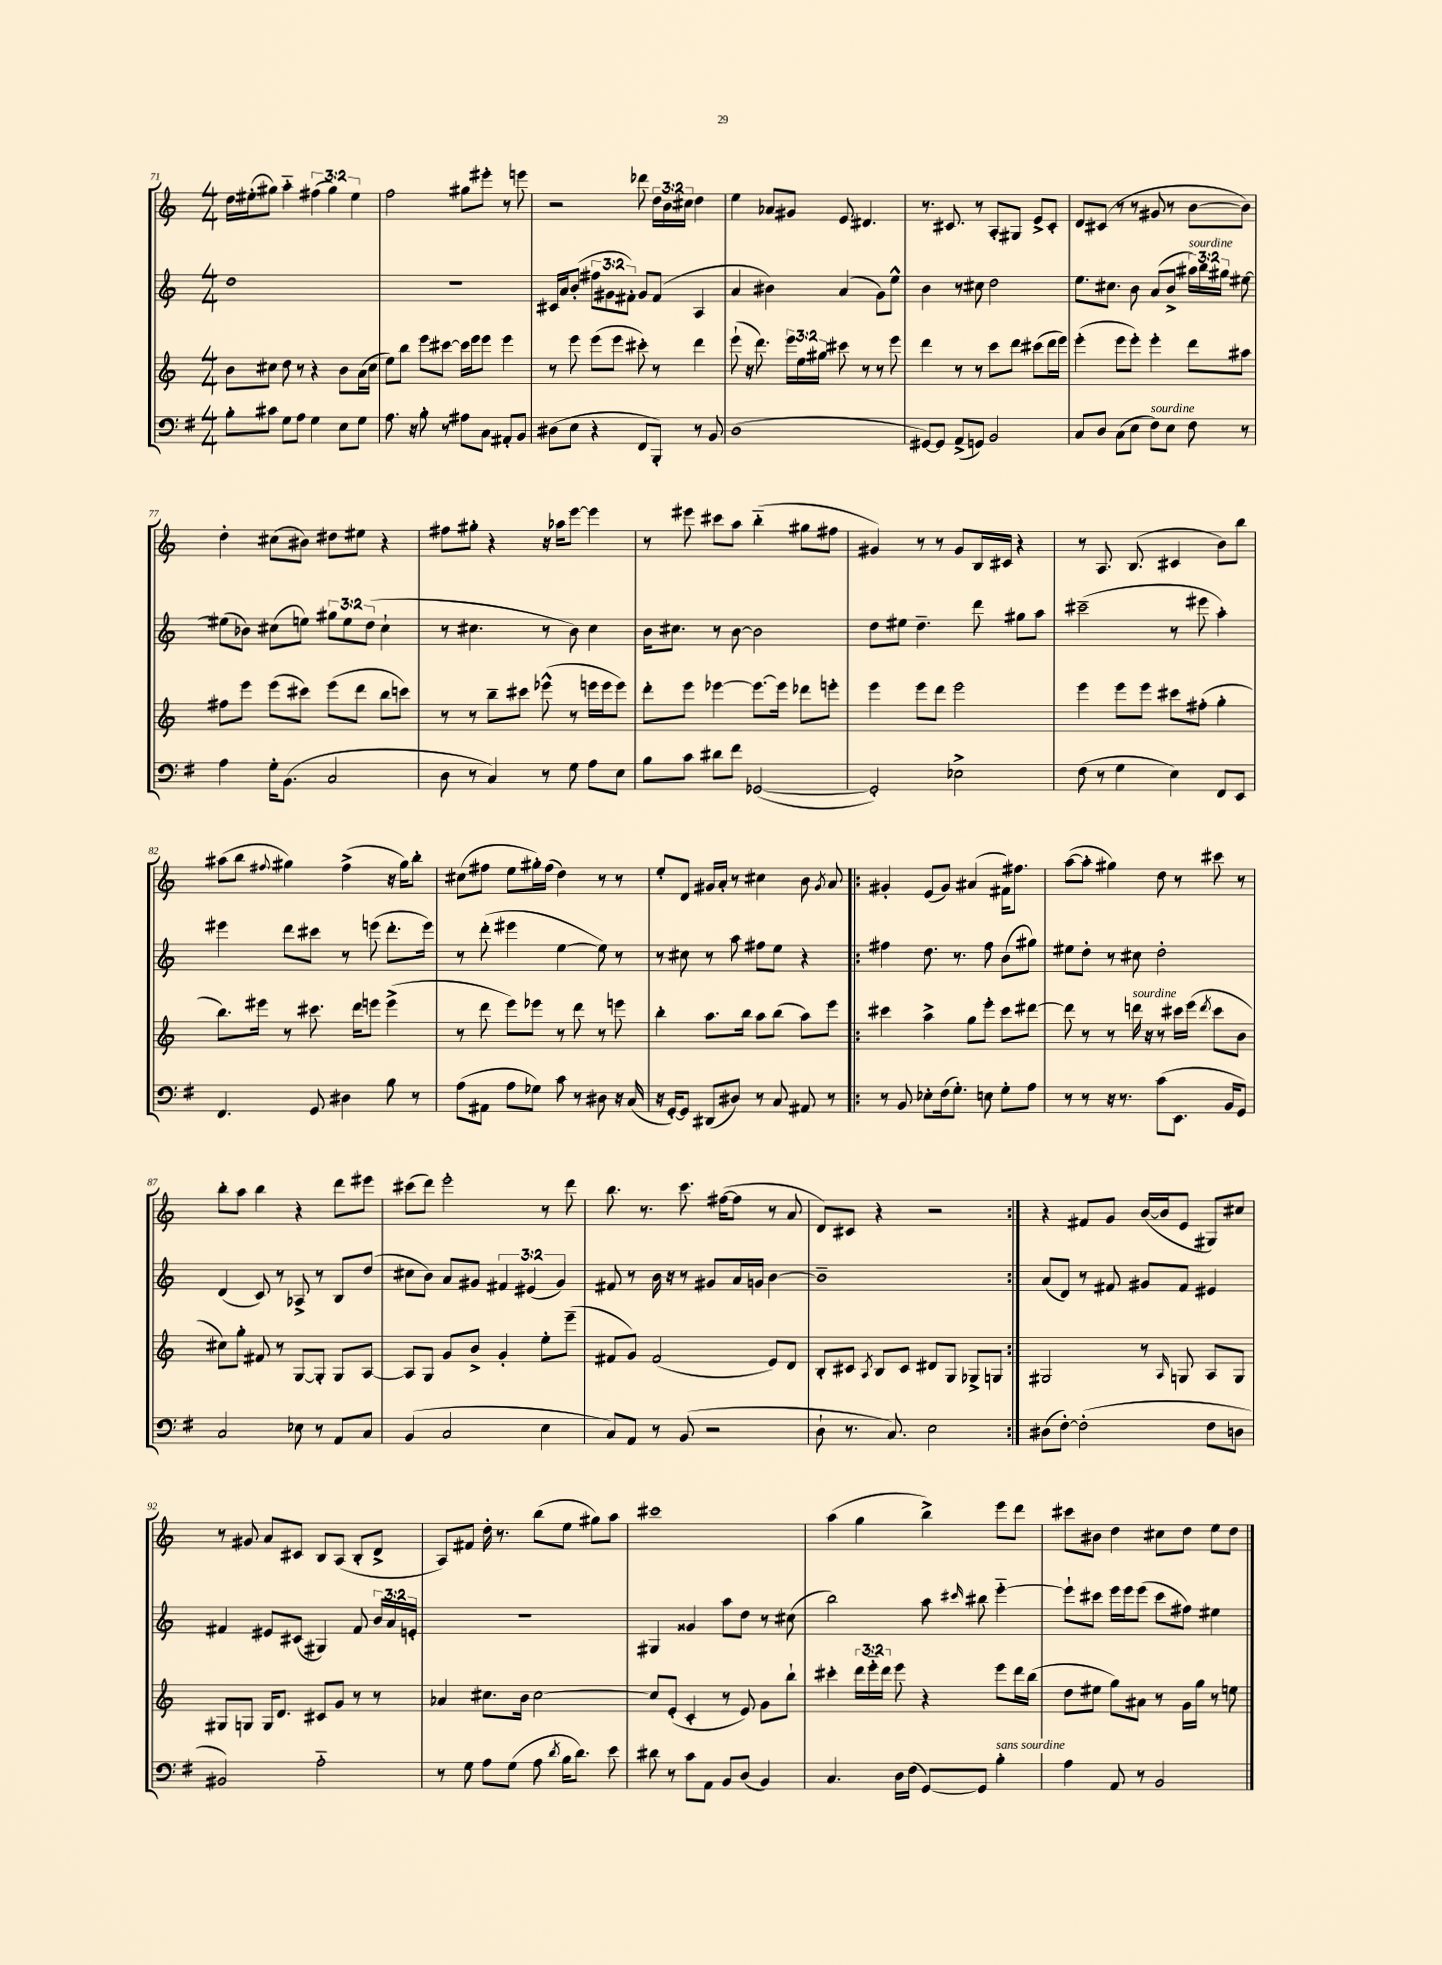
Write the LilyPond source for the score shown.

<<
\new StaffGroup <<
\new Staff = "s0" {
    \clef treble \key c \major \numericTimeSignature \time 4/4 \override Staff.TupletNumber.text = #tuplet-number::calc-fraction-text
    \autoBeamOff d''16[ eis''16-.( gis''8]) a''4-_ \tuplet 3/2 { fis''4( gis''4) eis''4 } |
    f''2 gis''8[ eis'''8]-. r8 e'''8 |
    r2 des'''8 \tuplet 3/2 { d''16[ b'16 cis''16] } d''4 |
    e''4 aes'8[ gis'8] e'8 dis'4. |
    r8. cis'8. r8 a8[-. gis8] e'8[-> cis'8]-. |
    d'8[ cis'8]( r8 r8 gis'8 r8 b'8[~ b'8]) |
    d''4-. cis''8[( bis'8]) dis''8[ eis''8] r4 |
    fis''8[ gis''8]-. r4 r16 aes''16[ e'''8]~ e'''4 |
    r8 eis'''8 cis'''8[ a''8] b''4-_( gis''8[ fis''8] |
    gis'4) r8 r8 gis'8[ b16 cis'16] r4 |
    r8 a8. b8.( cis'4 b'8[) b''8] |
    ais''8[( b''8] \appoggiatura { fis''8 } gis''4) fis''4->( r16 gis''16[) b''8]-. |
    cis''8[( fis''8] e''8[ gis''16-.) fis''16]( d''4) r8 r8 |
    e''8[-. d'8] gis'16[ a'16]-. r8 cis''4 b'8 \acciaccatura { gis'8 } a'8 |
    \repeat volta 2 { gis'4-. e'8[( gis'8]) ais'4( fis'16[) fis''8.] |
    a''8[~( a''8]-. gis''4) d''8 r8 cis'''8 r8 |
    b''8[-. a''8] b''4 r4 d'''8[ eis'''8] |
    cis'''8[( d'''8]) e'''2-. r8 d'''8 |
    b''8. r8. c'''8. fis''16[~( fis''8] r8 a'8 |
    d'8[) cis'8] r4 r2 | }
    r4 fis'8[ g'8] b'16[~( b'16 e'8] gis8[) cis''8] |
    r8 gis'8 a'8[ cis'8] b8[ a8]( b8[-. d'8]-> |
    a8[) fis'8] d''16-. r8. b''8[( e''8] gis''8[) a''8] |
    cis'''1 |
    a''4( g''4 b''4->) e'''8[ d'''8] |
    cis'''8[ bis'8] d''4 cis''8[ d''8] e''8[ d''8] \bar "|." |
}
\new Staff = "s1" {
    \clef treble \key c \major \numericTimeSignature \time 4/4 \override Staff.TupletNumber.text = #tuplet-number::calc-fraction-text
    \autoBeamOff d''1 |
    R1 |
    cis'16[ a'16 b'8]-.( \tuplet 3/2 { fis''8[ gis'8 fis'8]-.) } gis'8[ fis'8]( a4 |
    a'4 bis'4) a'4( g'8[) e''8]-^ |
    b'4 r8 cis''8 d''2 |
    e''8.[ cis''8.] b'8 a'8[( b'8]-> \tuplet 3/2 { ais''16[^\markup { \italic "sourdine" }) b''16 gis''16] } eis''8~ |
    eis''8[( bes'8]) cis''8[( e''8]) \tuplet 3/2 { gis''8[ e''8 d''8]( } cis''4-! |
    r8 cis''4. r8 b'8) cis''4 |
    b'16[ cis''8.] r8 b'8~ b'2 |
    d''8[ eis''8] d''4.-- d'''8 gis''8[ a''8] |
    cis'''2--( r8 eis'''8 a''4-.) |
    eis'''4 d'''8[ cis'''8] r8 e'''8( d'''8.[-. e'''16]) |
    r8 d'''8-.( eis'''4 e''4~ e''8) r8 |
    r8 cis''8 r8 a''8 fis''8[ e''8] r4 |
    \repeat volta 2 { fis''4 d''8. r8. fis''8 b'8[( gis''8]) |
    eis''8[ d''8]-. r8 cis''8 d''2-. |
    d'4( c'8) r8 aes8-> r8 b8[ d''8]( |
    cis''8[ b'8]) a'8[ gis'8] \tuplet 3/2 { fis'4 eis'4( gis'4) } |
    fis'8 r8 b'16 r16 r8 gis'8[ a'16 g'16] b'4~ |
    b'1-- | }
    a'8[( d'8]) r8 fis'8 gis'8[ fis'8] eis'4 |
    fis'4 eis'8[ cis'8]( gis4) fis'8 \tuplet 3/2 { b'16[ a'16 e'16]-. } |
    R1 |
    gis4 gisis'4 a''8[ d''8] r8 cis''8( |
    b''2) a''8 \grace { cis'''16 } bis''8 e'''4~-_ |
    e'''8[-! cis'''8] e'''16[ e'''16 e'''8]( cis'''8[ fis''8]) eis''4 \bar "|." |
}
\new Staff = "s2" {
    \clef treble \key c \major \numericTimeSignature \time 4/4 \override Staff.TupletNumber.text = #tuplet-number::calc-fraction-text
    \autoBeamOff b'8[ cis''8] d''8 r8 r4 b'8[ a'16( cis''16] |
    e''8[) b''8] e'''8[ cis'''8]~ cis'''16[ e'''16 e'''8] e'''4 |
    r8 e'''8 e'''8[( e'''8] cis'''8-.) r8 d'''4 |
    e'''8-!( r16 d'''8.) \tuplet 3/2 { e'''16[ e''16 gis''16] } cis'''8 r8 r8 e'''8 |
    d'''4 r8 r8 c'''8[ d'''8] cis'''8[( d'''16 e'''16]) |
    e'''4-.( e'''8[ e'''8]-.) e'''4-. d'''8[ ais''8] |
    fis''8[ e'''8] e'''8[( cis'''8]) e'''8[( d'''8] b''8[ c'''8]) |
    r8 r8 b''8[-- cis'''8] ees'''8-^( r8 e'''16[ e'''16 e'''8]) |
    d'''8[-. e'''8] ees'''4~ ees'''8.[~ ees'''16] des'''8[ e'''8]-. |
    e'''4 e'''8[ d'''8] e'''2 |
    e'''4 e'''8[ e'''8] cis'''8[ fis''8]-.( g''4-. |
    b''8.[) eis'''16] r8 cis'''8. d'''16[ e'''8] e'''4->( |
    r8 d'''8 e'''8[) ees'''8] r8 d'''8 r8 e'''8 |
    b''4-. a''8.[ b''16] a''8[ b''8]( a''8[) e'''8] |
    \repeat volta 2 { cis'''4 a''4-> g''8[ e'''8]-. cis'''8[ dis'''8]~ |
    dis'''8 r8 r8 d'''16^\markup { \italic "sourdine" } r16 r8 cis'''16[ e'''16]( \acciaccatura { d'''8 } cis'''8[ b'8] |
    cis''8[) g''8]-. fis'8 r8 g8[~ g8]-. g8[ a8]~ |
    a8[ g8] g'8[ b'8]-> g'4-. e''8[-. e'''8]--( |
    fis'8[ g'8]) fis'2( e'8[) d'8] |
    b8[-. cis'8] \acciaccatura { a8 } b8[ cis'8] dis'8[ g8] ges8[-> g8] | }
    gis2 r8 \grace { a16 } g8 a8[ g8] |
    gis8[ g8] g16[ d'8.] cis'8[ g'8] r8 r8 |
    aes'4 cis''8.[ b'16] cis''2~ |
    cis''8[ e'8]-.( c'4-. r8 e'8) g'8[ b''8]-! |
    cis'''4-. \tuplet 3/2 { d'''16[ e'''16-_ d'''16] } e'''8 r4 e'''8[ d'''16 b''16]( |
    d''8[ eis''8] g''8[) ais'8] r8 g'16[ g''16] r8 e''8 \bar "|." |
}
\new Staff = "s3" {
    \clef bass \key g \major \numericTimeSignature \time 4/4
    \autoBeamOff b8[-. cis'8] g8[ a8] g4 e8[ g8] |
    a8. r16 b8-. r8 ais8[ c8] ais,8[-. b,8] |
    dis8[( e8] r4 fis,8[ b,,8]-.) r8 b,8 |
    d1( |
    gis,8[~) gis,8] a,8[->( g,8]) b,2 |
    c8[ d8] c8[( e8] fis8[^\markup { \italic "sourdine" }) e8] fis8 r8 |
    a4 g16[-. b,8.]( c2 |
    d8 r8 c4) r8 g8 a8[ e8] |
    b8[ c'8] dis'8[ fis'8] ges,2~( |
    ges,2-.) ees2-> |
    fis8( r8 g4 e4) fis,8[ e,8] |
    fis,4. g,8 dis4 b8 r8 |
    a8[( ais,8] a8[ ges8]) c'8 r8 dis8 r16 c16( |
    r16 g,16[~-.) g,8] dis,8[( dis8]) r8 c8 ais,8 r8 |
    \repeat volta 2 { r8 b,8 ees8[-. fis16( g8.]-.) e8 g8[-. a8] |
    r8 r8 r16 r8. c'8[( e,8.] b,16[ g,8]) |
    c2 ees8 r8 a,8[ c8] |
    b,4( c2 e4 |
    c8[) a,8] r8 b,8( r2 |
    d8-! r8. c8.) e2 | }
    dis8[( fis8]~-.) fis2-.( fis8[ d8] |
    bis,2) a2-_ |
    r8 g8 a8[ g8]( a8 \acciaccatura { d'8 } b16[ d'8.]) e'8 |
    dis'8 r8 c'8[ a,8] b,8[ d8]( b,4) |
    c4. d16[ fis16]( g,8[~) g,8] b4-.^\markup { \italic "sans sourdine" } |
    a4 a,8 r8 b,2 \bar "|." |
}
>>
>>
\layout { \context { \Score currentBarNumber = #71 } }
